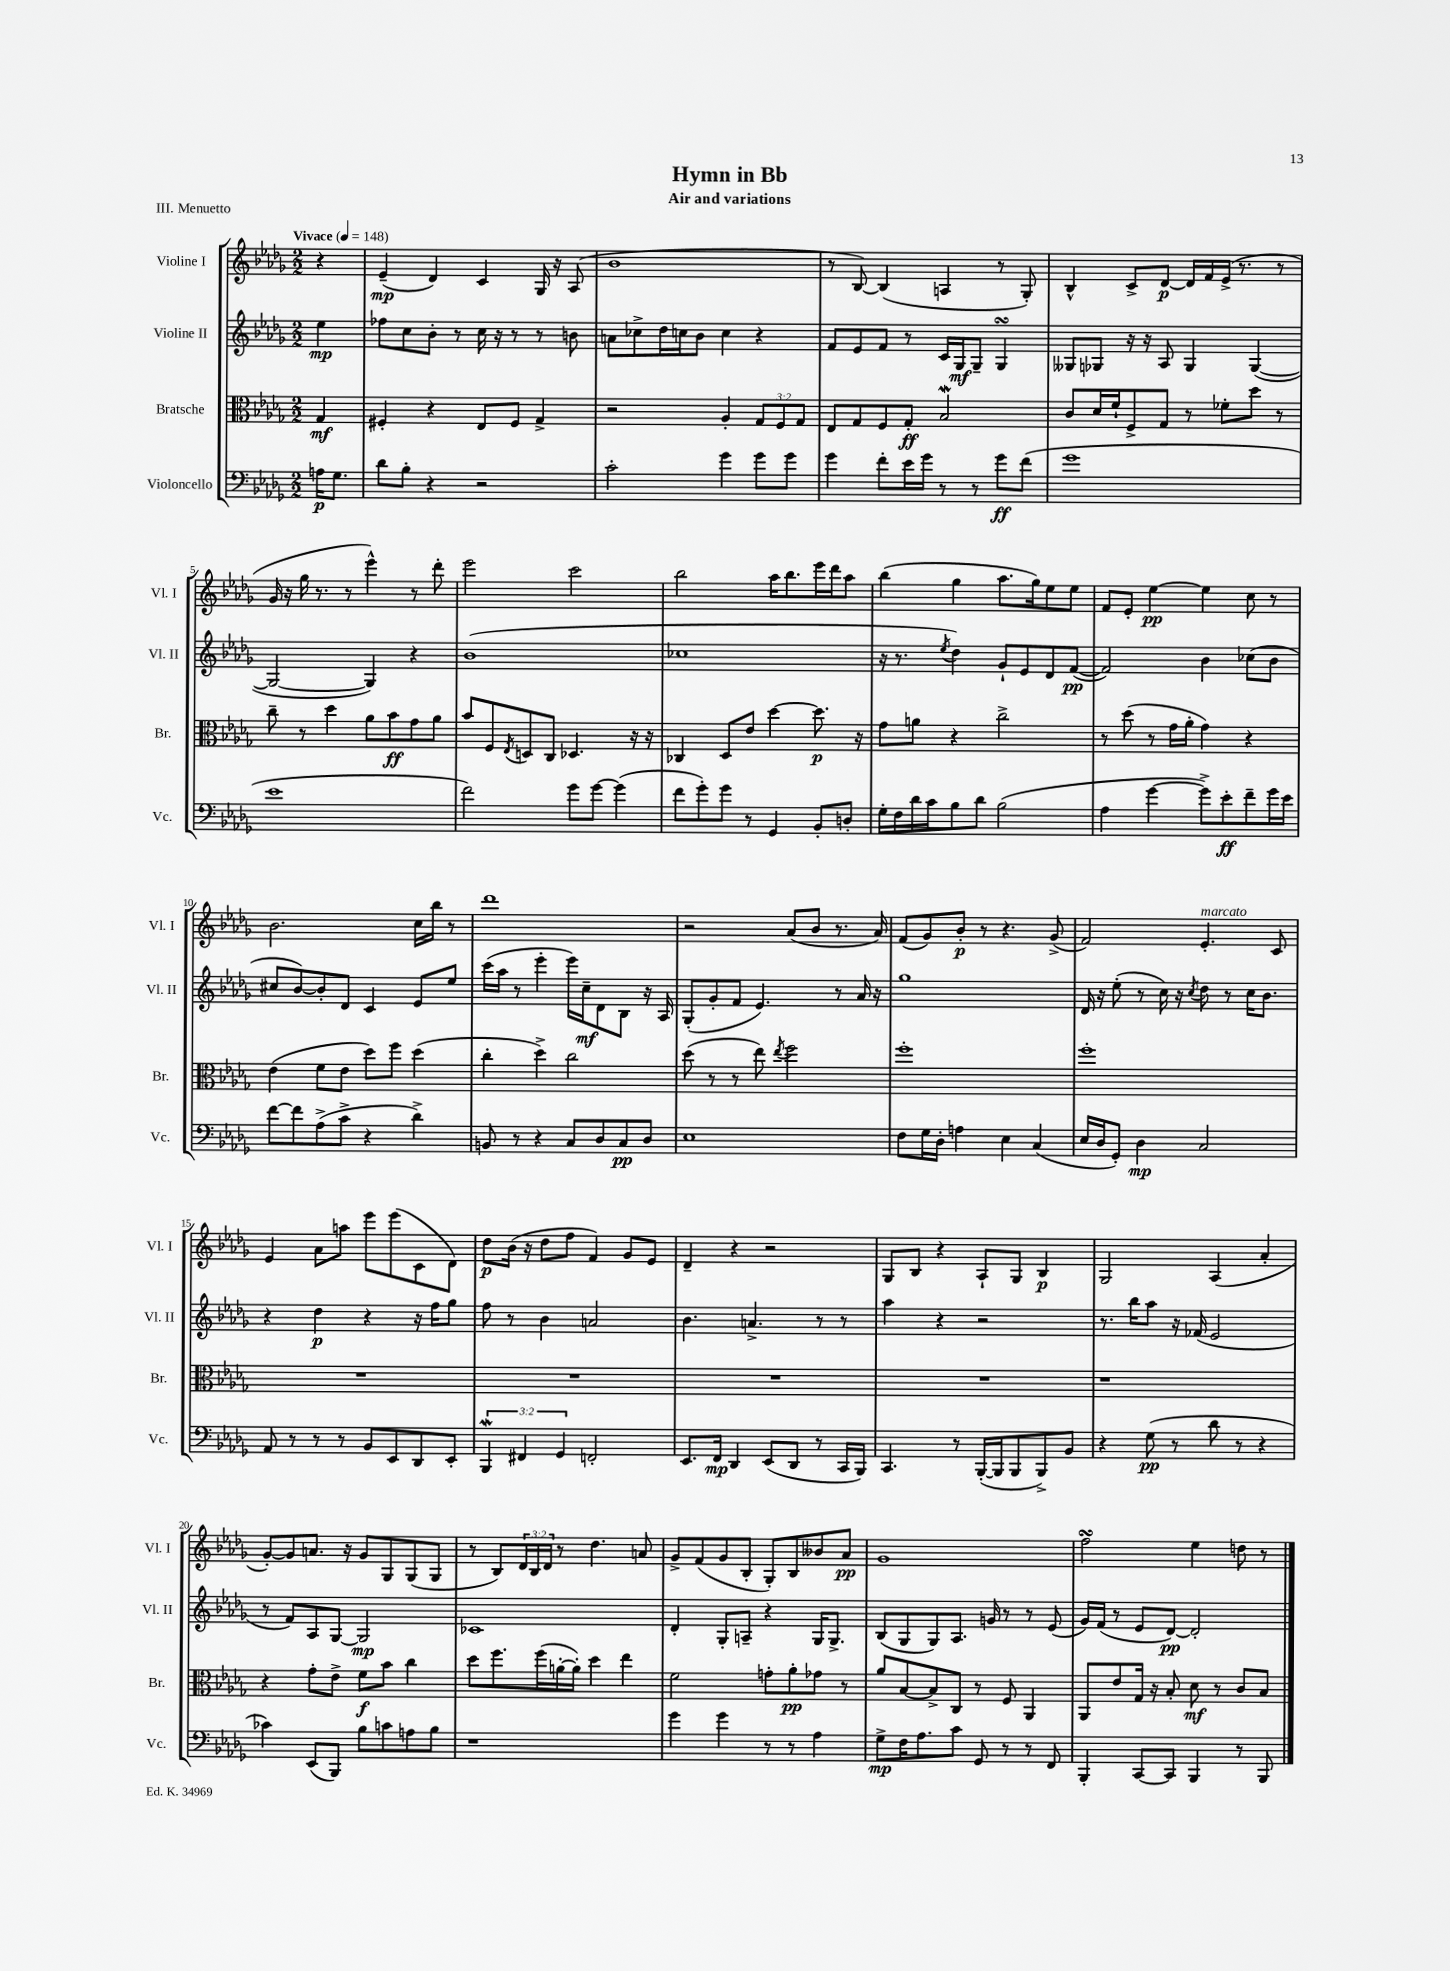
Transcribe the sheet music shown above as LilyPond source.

\header { title = "Hymn in Bb" subtitle = "Air and variations" piece = "III. Menuetto" }
<<
\new StaffGroup <<
\new Staff = "s0" \with { instrumentName = "Violine I" shortInstrumentName = "Vl. I" } {
    \clef treble \key des \major \numericTimeSignature \time 2/2 \override Staff.TupletNumber.text = #tuplet-number::calc-fraction-text \partial 4 \tempo "Vivace" 4 = 148
    r4 |
    ees'4--\mp( des'4) c'4 ges16 r16 aes8( |
    bes'1 |
    r8 bes8~) bes4( a4 r8 ges8-.) |
    bes4-^ c'8-> des'8~\p des'16 f'16 ees'16->( r8. r8 |
    ges'16 r16 ges''16 r8. r8 ees'''4-^) r8 des'''8-. |
    ees'''2 c'''2 |
    bes''2 aes''16 bes''8. ees'''16 des'''16 aes''8 |
    bes''4( ges''4 aes''8. ges''16) ees''8 ees''8 |
    f'8 ees'8-. ees''4~\pp ees''4 c''8 r8 |
    bes'2. c''16 bes''16 r8 |
    des'''1 |
    r2 aes'8( bes'8 r8. aes'16) |
    f'8( ges'8) bes'8-.\p r8 r4. ges'8->( |
    f'2) ees'4.-.^\markup { \italic "marcato" } c'8 |
    ees'4 aes'8 a''8 ees'''8 ees'''8( c'8 des'8) |
    des''8\p bes'16( r16 des''8 f''8 f'4) ges'8 ees'8 |
    des'4-- r4 r2 |
    ges8 bes8 r4 aes8-! ges8 bes4\p |
    ges2 aes4( aes'4-. |
    ges'8~-.) ges'8 a'8. r16 ges'8 ges8 ges8( ges8 |
    r8 bes8) \tuplet 3/2 { des'16 bes16 des'16 } r8 des''4. a'8 |
    ges'8-> f'8( ges'8 bes8-. ges8-.) bes8 beses'8 aes'8\pp |
    ges'1 |
    f''2\turn ees''4 d''8 r8 \bar "|." |
}
\new Staff = "s1" \with { instrumentName = "Violine II" shortInstrumentName = "Vl. II" } {
    \clef treble \key des \major \numericTimeSignature \time 2/2 \partial 4
    ees''4\mp |
    fes''8 c''8 bes'8-. r8 c''16 r16 r8 r8 b'8 |
    a'8 ces''8-> des''16 c''16 bes'8 c''4 r4 |
    f'8 ees'8 f'8 r8 c'16 ges16\mf ges8-- ges4\turn |
    geses8 ges8 r16 r16 aes8 ges4 ges4~( |
    ges2~ ges4) r4 |
    bes'1( |
    ces''1 |
    r16 r8. \acciaccatura { ees''8 } des''4) ges'8-! ees'8 des'8 f'8~\pp( |
    f'2) bes'4 ces''8( bes'8 |
    cis''8 bes'8~) bes'8-. des'8 c'4 ees'8 ees''8 |
    c'''16( aes''16 r8 ees'''4-. ees'''16) c''16--\mf des'8 bes8 r16 aes16 |
    ges8-.( ges'8-. f'8 ees'4.) r8 aes'16 r16 |
    ges''1 |
    des'16 r16 ees''8-.( r8 c''16) r16 \acciaccatura { c''8 } des''8 r8 c''16 bes'8. |
    r4 des''4\p r4 r16 f''16 ges''8 |
    f''8 r8 bes'4 a'2 |
    bes'4. a'4.-> r8 r8 |
    aes''4 r4 r2 |
    r8. bes''16 aes''8 r16 fes'16( ees'2 |
    r8 f'8) aes8 ges8~ ges2\mp |
    ces'1 |
    des'4-. ges8-. a8-- r4 ges16 ges8.-> |
    bes8( ges8 ges8) aes8. g'16 r8 r8 ees'8( |
    ges'16) f'16( r8 ees'8 des'8~\pp) des'2-. \bar "|." |
}
\new Staff = "s2" \with { instrumentName = "Bratsche" shortInstrumentName = "Br." } {
    \clef alto \key des \major \numericTimeSignature \time 2/2 \override Staff.TupletNumber.text = #tuplet-number::calc-fraction-text \partial 4
    ges4\mf |
    fis4-. r4 ees8 fis8 ges4-> |
    r2 aes4-. \tuplet 3/2 { ges8 f8 ges8 } |
    ees8 ges8 f8 ges8-.\ff bes2\mordent |
    c'8 des'16 f'16-! f8-> ges8 r8 fes'8-. des''8 r8 |
    c''8-- r8 des''4 aes'8 bes'8\ff ges'8 aes'8 |
    bes'8 f8 \acciaccatura { ees8 } d8 c8 des4. r16 r16 |
    ces4 des8 ees'8 des''4~ des''8.\p r16 |
    ges'8 a'8 r4 c''2-> |
    r8 des''8( r8 ges'16 aes'16-. ges'4) r4 |
    ees'4( f'8 ees'8 des''8) f''8 des''4( |
    c''4-. des''4->) c''2 |
    des''8( r8 r8 ees''8) \acciaccatura { ees''8 } f''2 |
    f''1-. |
    f''1-. |
    R1 |
    R1 |
    R1 |
    R1 |
    r1 |
    r4 ges'8-. ees'8-> f'8\f bes'8 c''4 |
    des''8 f''8. f''16( a'16~-. a'16-.) des''4 ees''4 |
    f'2 g'8-. aes'8-.\pp ges'8 r8 |
    aes'8 bes8~ bes8-> c8 r8 f8 aes,4 |
    aes,8 ees'8 ges16 r16 bes8-. des'8\mf r8 c'8 bes8 \bar "|." |
}
\new Staff = "s3" \with { instrumentName = "Violoncello" shortInstrumentName = "Vc." } {
    \clef bass \key des \major \numericTimeSignature \time 2/2 \override Staff.TupletNumber.text = #tuplet-number::calc-fraction-text \partial 4
    a16\p ges8. |
    des'8 bes8-. r4 r2 |
    c'2-. ges'4 ges'8 ges'8 |
    ges'4 f'8-. ees'16 ges'16 r8 r8 ges'8\ff f'8( |
    ges'1 |
    ees'1 |
    f'2) ges'8 ges'8~ ges'4( |
    f'8 ges'8-.) ges'8 r8 ges,4 bes,8-. d8-. |
    ges16-. f16 des'16 c'16 bes8 des'8 bes2( |
    aes4 ges'4~ ges'8->) ees'8-.\ff f'8-- ges'16 ees'16 |
    f'8~ f'8 aes8->( c'8-> r4 des'4->) |
    b,8 r8 r4 c8 des8 c8\pp des8 |
    ees1 |
    f8 ges16 des16-. a4 ees4 c4( |
    ees16 des16 ges,8-.) des4\mp c2 |
    aes,8 r8 r8 r8 bes,8 ees,8 des,8 ees,8-. |
    \tuplet 3/2 { bes,,4\mordent fis,4 ges,4 } f,2-. |
    ees,8. f,16\mp des,4 ees,8( des,8 r8 c,16 bes,,16) |
    c,4. r8 bes,,16~-.( bes,,16 bes,,8 bes,,8->) bes,8 |
    r4 ges8\pp( r8 des'8 r8 r4 |
    ces'4) ees,8( bes,,8) bes8 c'8 a8 bes8 |
    r1 |
    ges'4 ges'4 r8 r8 aes4 |
    ges8->\mp f16 aes8. c'8 ges,8 r8 r8 f,8 |
    bes,,4-. c,8~ c,8 bes,,4 r8 bes,,8 \bar "|." |
}
>>
>>
